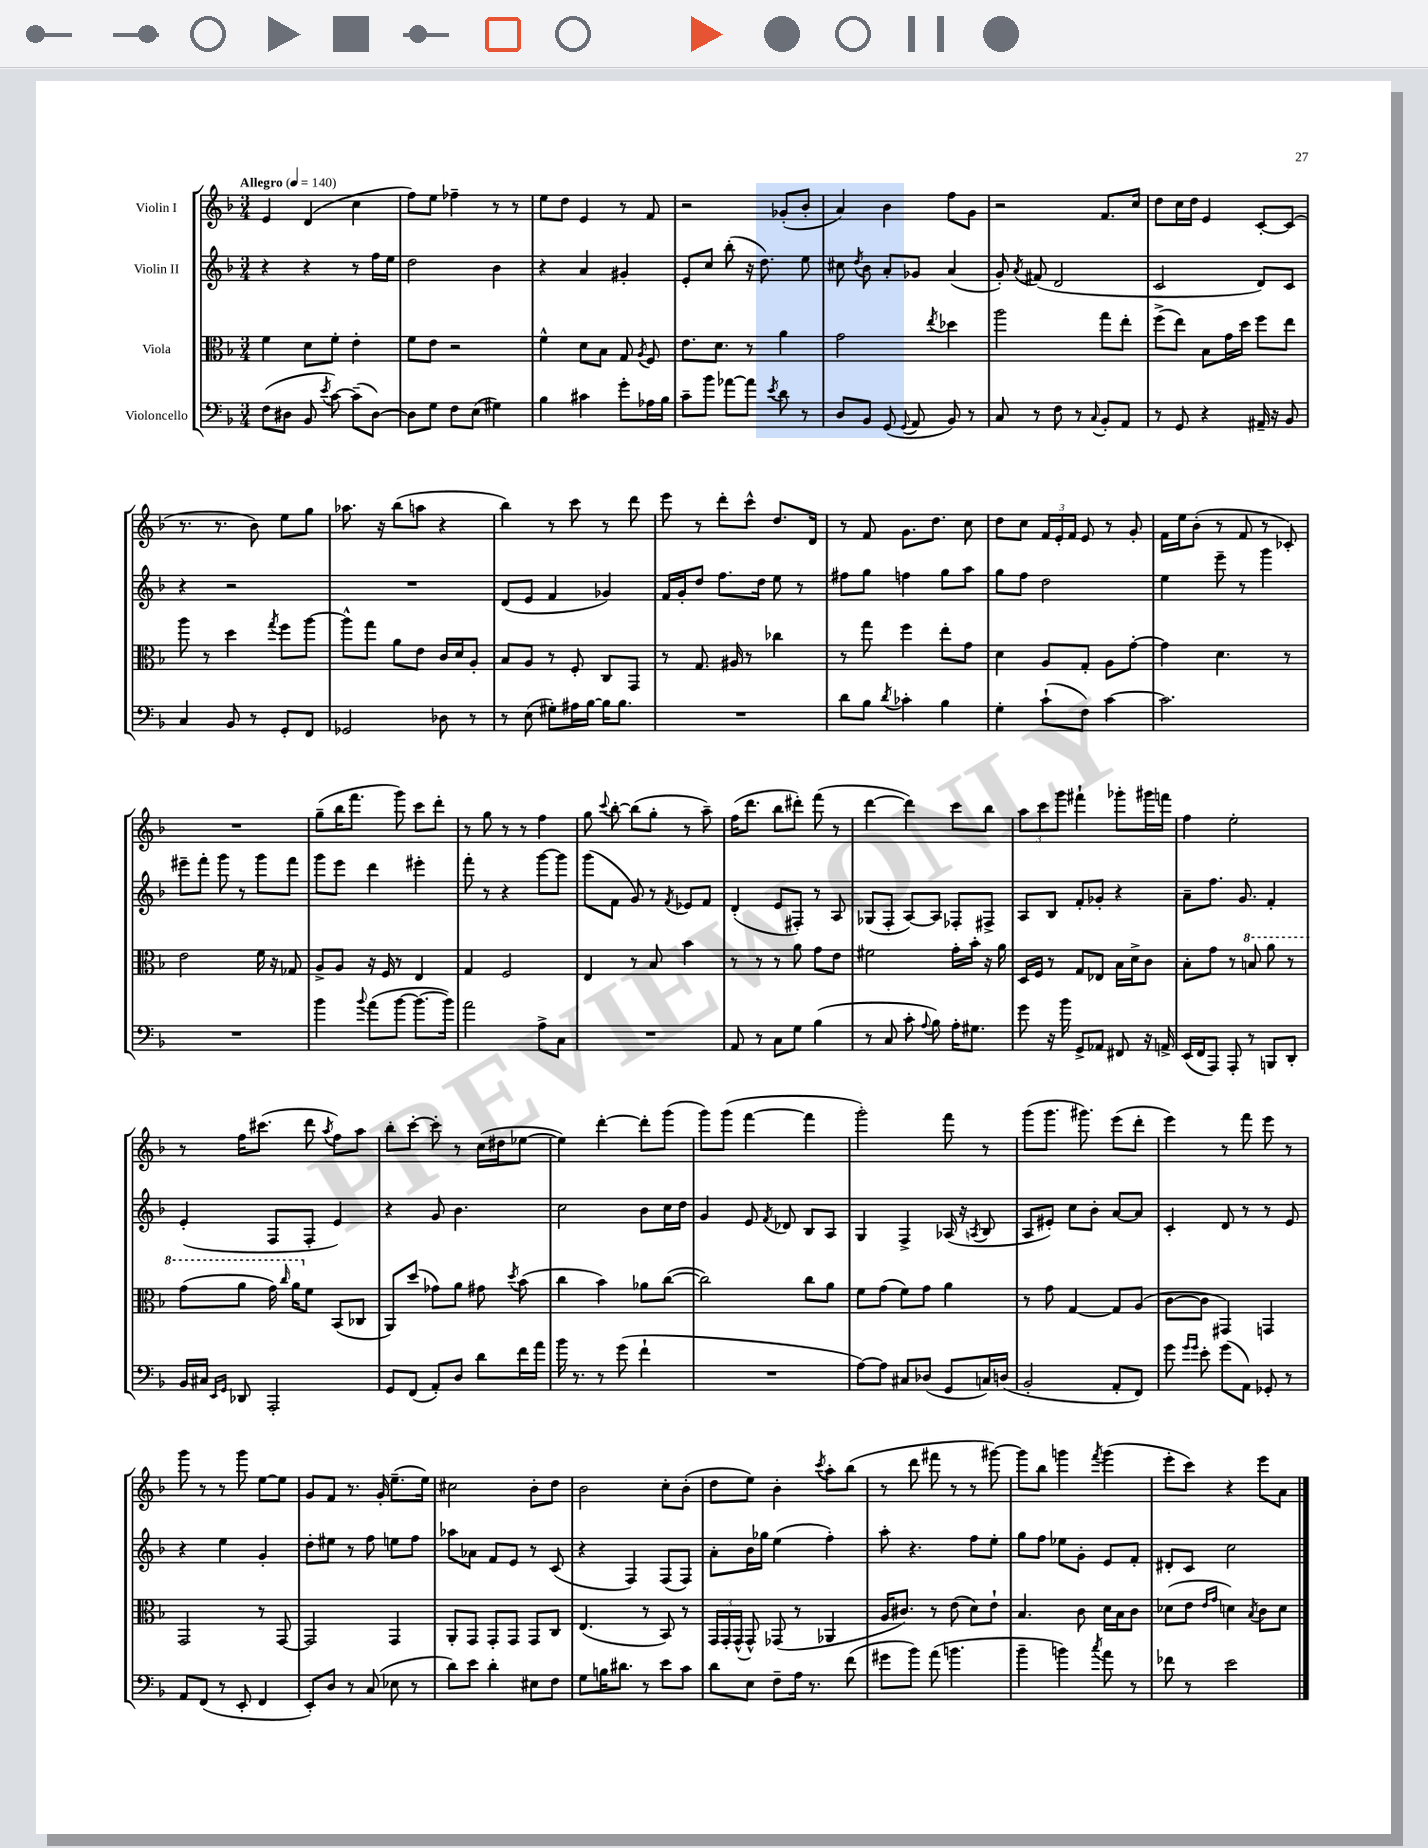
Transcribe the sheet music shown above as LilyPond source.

<<
\new StaffGroup <<
\new Staff = "s0" \with { instrumentName = "Violin I" } {
    \clef treble \key f \major \numericTimeSignature \time 3/4 \tempo "Allegro" 4 = 140
    \autoBeamOff e'4 d'4( c''4 |
    f''8[) e''8] fes''4-- r8 r8 |
    e''8[ d''8] e'4 r8 f'8 |
    r2 ges'8[-.( bes'8]-. |
    a'4) bes'4 f''8[ g'8] |
    r2 f'8.[ c''16] |
    d''8[ c''16 d''16] e'4 c'8[~-. c'8]( |
    r8. r8. bes'8) e''8[ g''8] |
    aes''8. r16 bes''8[( a''8] r4 |
    bes''4) r8 c'''8 r8 d'''8 |
    e'''8 r8 d'''8[-. c'''8]-^ d''8.[ d'16] |
    r8 f'8 g'8.[ d''8.] c''8 |
    d''8[ c''8] \tuplet 3/2 { f'16[ e'16-. f'16] } e'8 r8 g'8-. |
    f'16[ e''16 bes'8]-.( r8 f'8 r8 ces'8-.) |
    R2. |
    g''8[--( bes''16 f'''8.] g'''8) c'''8[ d'''8]-. |
    r8 g''8 r8 r8 f''4 |
    g''8 \appoggiatura { c'''8 } bes''8~-. bes''8[( g''8]-. r8 a''8--) |
    f''16[( d'''8.] bes''8[ dis'''8]-.) f'''8( r8 |
    d'''4~ d'''4) c'''8[ bes''8] |
    \tuplet 3/2 { a''8[ c'''8 g'''8] } fis'''4-! ges'''8[-. gis'''16 f'''16] |
    f''4 e''2-. |
    r8 f''16[ cis'''8.]( d'''8 \acciaccatura { a''8 } f''8[) a''8] |
    bes''8[-. c'''8]~-. c'''8-. r8 c''16[( dis''16 ees''8]~ |
    ees''4) d'''4~-. d'''8[-. g'''8]( |
    g'''8[) g'''8]( f'''4~ f'''4 |
    g'''2-.) f'''8 r8 |
    g'''8[( g'''8.] gis'''8.) e'''8[( d'''8]-. |
    e'''4) r8 f'''8 e'''8 r8 |
    g'''8 r8 r8 g'''8 e''8[~ e''8] |
    g'8[ f'8] r8. g'16-. e''8.[--( e''16]) |
    cis''2 bes'8[-. d''8] |
    bes'2 c''8[-. bes'8]-.( |
    d''8[ e''8]) bes'4-. \acciaccatura { c'''8 } a''8[-. bes''8]( |
    r8 d'''8 fis'''8 r8 r8 gis'''8~) |
    gis'''8[ bes''8] g'''4 \acciaccatura { f'''8 } g'''4( |
    e'''8[-. c'''8]) r4 e'''8[ a'8] \bar "|." |
}
\new Staff = "s1" \with { instrumentName = "Violin II" } {
    \clef treble \key f \major \numericTimeSignature \time 3/4
    \autoBeamOff r4 r4 r8 f''16[ e''16] |
    d''2 bes'4 |
    r4 a'4 gis'4-. |
    e'8[-. c''8] bes''8-.( r16 d''8.) e''8 |
    cis''8 \acciaccatura { d''8 } bes'8 a'8[-. ges'8] a'4( |
    g'8-.) \acciaccatura { a'8 } fis'8( d'2 |
    c'2 d'8[) c'8] |
    r4 r2 |
    R2. |
    d'8[( e'8] f'4 ges'4) |
    f'16[ g'16-. d''8] f''8.[ d''16] e''8 r8 |
    fis''8[ g''8] f''4 g''8[ a''8] |
    g''8[ f''8] d''2 |
    e''4 e'''8-- r8 g'''4 |
    eis'''8[-- f'''8]-. g'''8 r8 g'''8[ f'''8] |
    g'''8[ e'''8] d'''4 eis'''4-. |
    f'''8-. r8 r4 g'''8[~ g'''8] |
    g'''8[( f'8] g'8) r8 \acciaccatura { f'8 } ees'8[ f'8] |
    d'4-.( e'8[ fis8]-.) r8 a8 |
    ges8[( f8]-. a8[~) a8] fes8[-. fis8]-> |
    a8[ bes8] f'8[-. ges'8]-. r4 |
    a'8[-- f''8.] g'8. f'4-. |
    e'4-.( f8[ f8]-. e'4) |
    r4 g'8 bes'4. |
    c''2 bes'8[ c''16 d''16] |
    g'4 e'8 \acciaccatura { f'8 } des'8 bes8[ a8] |
    g4 f4-> aes16( r16 \acciaccatura { a8 } bes8 |
    a8[ eis'8]-.) c''8[ bes'8]-. a'8[~ a'8] |
    c'4-. d'8 r8 r8 e'8 |
    r4 e''4 g'4-. |
    d''8[-. eis''8] r8 f''8 e''8[ f''8] |
    aes''8[ aes'8] f'8[ e'8] r8 c'8( |
    r4 f4) f8[( f8]) |
    a'8[-. bes'16 ges''16] e''4( f''4-.) |
    a''8-. r4. f''8[ e''8]-. |
    g''8[ f''8] ees''8[ g'8]-. e'8[ f'8]-. |
    dis'8[-. c'8] c''2 \bar "|." |
}
\new Staff = "s2" \with { instrumentName = "Viola" } {
    \clef alto \key f \major \numericTimeSignature \time 3/4
    \autoBeamOff f'4 d'8[ f'8]-. e'4-. |
    f'8[ e'8] r2 |
    f'4-^ d'8[ bes8] g8 \acciaccatura { a8 } f8 |
    e'8.[ d'8.] r8 a'4 |
    g'2 \acciaccatura { e''8 } des''4 |
    a''2 g''8[ e''8]-. |
    f''8[->( e''8]) bes8[ g'16 d''16] f''8[ e''8] |
    a''8 r8 d''4 \acciaccatura { g''8 } f''8[ a''8]~ |
    a''8[-^ g''8] a'8[ e'8] c'16[ d'16 a8]-. |
    bes8[ a8] r8 f8-. c8[ g,8] |
    r8 g8. ais16 r8 ces''4 |
    r8 g''8 f''4 e''8[-. g'8] |
    d'4 a8[ g8]-. a8[ g'8]~-. |
    g'4 d'4. r8 |
    e'2 f'16 r16 ges8 |
    a8[-> a8] r16 f16 r8 e4 |
    g4 f2 |
    e4 r8 bes8 bes'4 |
    r8 r8 r8 a'8 g'8[ e'8] |
    fis'2 g'16[-. bes'16]-. r16 a'16 |
    d16[ f16] r8 g8[ ees8] bes16[ d'16-> c'8] |
    bes8[-. g'8] r8 \ottava #1 b'8 a''8 r8 |
    g''8[( a''8] g''16) \grace { c'''16 } a''16[ \ottava #0 f'8] bes,8[( ces8] |
    a,8[) d''8]( ges'8[) a'8] gis'8 \acciaccatura { d''8 } bes'8( |
    c''4 bes'4) aes'8[ c''8]~( |
    c''2) c''8[ a'8] |
    f'8[ g'8]( f'8[) g'8] a'4 |
    r8 g'8 g4~ g8[ a8]( |
    c'8[~ c'8] gis,4) g,4 |
    g,2 r8 g,8~ |
    g,2 g,4 |
    a,8[-. g,8] g,8[-. g,8] g,8[ c8] |
    e4.( r8 bes,8) r8 |
    \tuplet 3/2 { g,16[ g,16-. g,16]-^( } g,8-^) ges,8( r8 aes,4 |
    a16[ cis'8.]) r8 e'8( d'8[) e'8]-! |
    bes4. c'8 d'16[ bes16 c'8] |
    des'8[( e'8] \grace { e'16[ g'16] } d'4) \acciaccatura { bes8 } c'8[ d'8] \bar "|." |
}
\new Staff = "s3" \with { instrumentName = "Violoncello" } {
    \clef bass \key f \major \numericTimeSignature \time 3/4
    \autoBeamOff f8[( dis8] bes,8 \acciaccatura { e'8 } c'8~) c'8[--( dis8]~) |
    dis8[ g8] f8[ e8]( gis4) |
    bes4 cis'4 g'8[-. aes16 bes16] |
    c'8[-- bes'8] aes'8[~ aes'8] \acciaccatura { e'8 } d'8 r8 |
    d8[ bes,8] g,8( \appoggiatura { g,8 } a,8 bes,8) r8 |
    c8 r8 f8 r8 \appoggiatura { c8 } bes,8[-. a,8] |
    r8 g,8 r4 ais,16-- r16 bes,8 |
    c4 bes,8 r8 g,8[-. f,8] |
    ges,2 des8 r8 |
    r8 e8( gis8[-.) ais16 bes16]~ bes16[ bes8.] |
    R2. |
    d'8[ bes8] \acciaccatura { d'8 } ces'4-. bes4 |
    g4-. c'8[-!( f8]) c'4~ |
    c'2. |
    R2. |
    bes'4 \appoggiatura { bes'8 } a'8[( bes'8]~ bes'8.[~ bes'16]) |
    a'2 a8[-> c8] |
    R2. |
    a,8 r8 c8[ g8] bes4( |
    r8 c8 c'8-. \appoggiatura { a8 } bes8) a16[-. gis8.] |
    g'8 r16 bes'16 g,8[-> aes,8] fis,8 r16 a,16-> |
    e,16[( f,16 a,,8]) a,,8-. r8 b,,8[ d,8]-. |
    bes,16[ cis16] \grace { e,16[ g,16] } des,8 a,,2-. |
    g,8[ f,8]( a,8[-.) d8] d'8[ f'16 a'16] |
    bes'16 r8. r8 g'8( f'4-! |
    R2. |
    a8[~) a8] cis8[ des8]( g,8[ c16) d16]( |
    bes,2-. a,8[-. f,8]) |
    g'8 \grace { g'16[ g'16] } e'8-. g'8[( a,8]) ges,8-. r8 |
    a,8[ f,8]( r8 e,8-. f,4 |
    e,8[-.) d8] r8 c8( ees8 r8 |
    d'8[) e'8] d'4-. eis8[ f8] |
    g8[ b16 dis'8.] r8 e'8[ c'8] |
    d'8[ e8] f8[-- a16] r8. f'8( |
    gis'8[ bes'8]) a'8( b'4. |
    bes'4-- b'4) \acciaccatura { c''8 } a'8 r8 |
    fes'8 r8 e'2 \bar "|." |
}
>>
>>
\layout { \context { \Score \remove "Bar_number_engraver" } }
